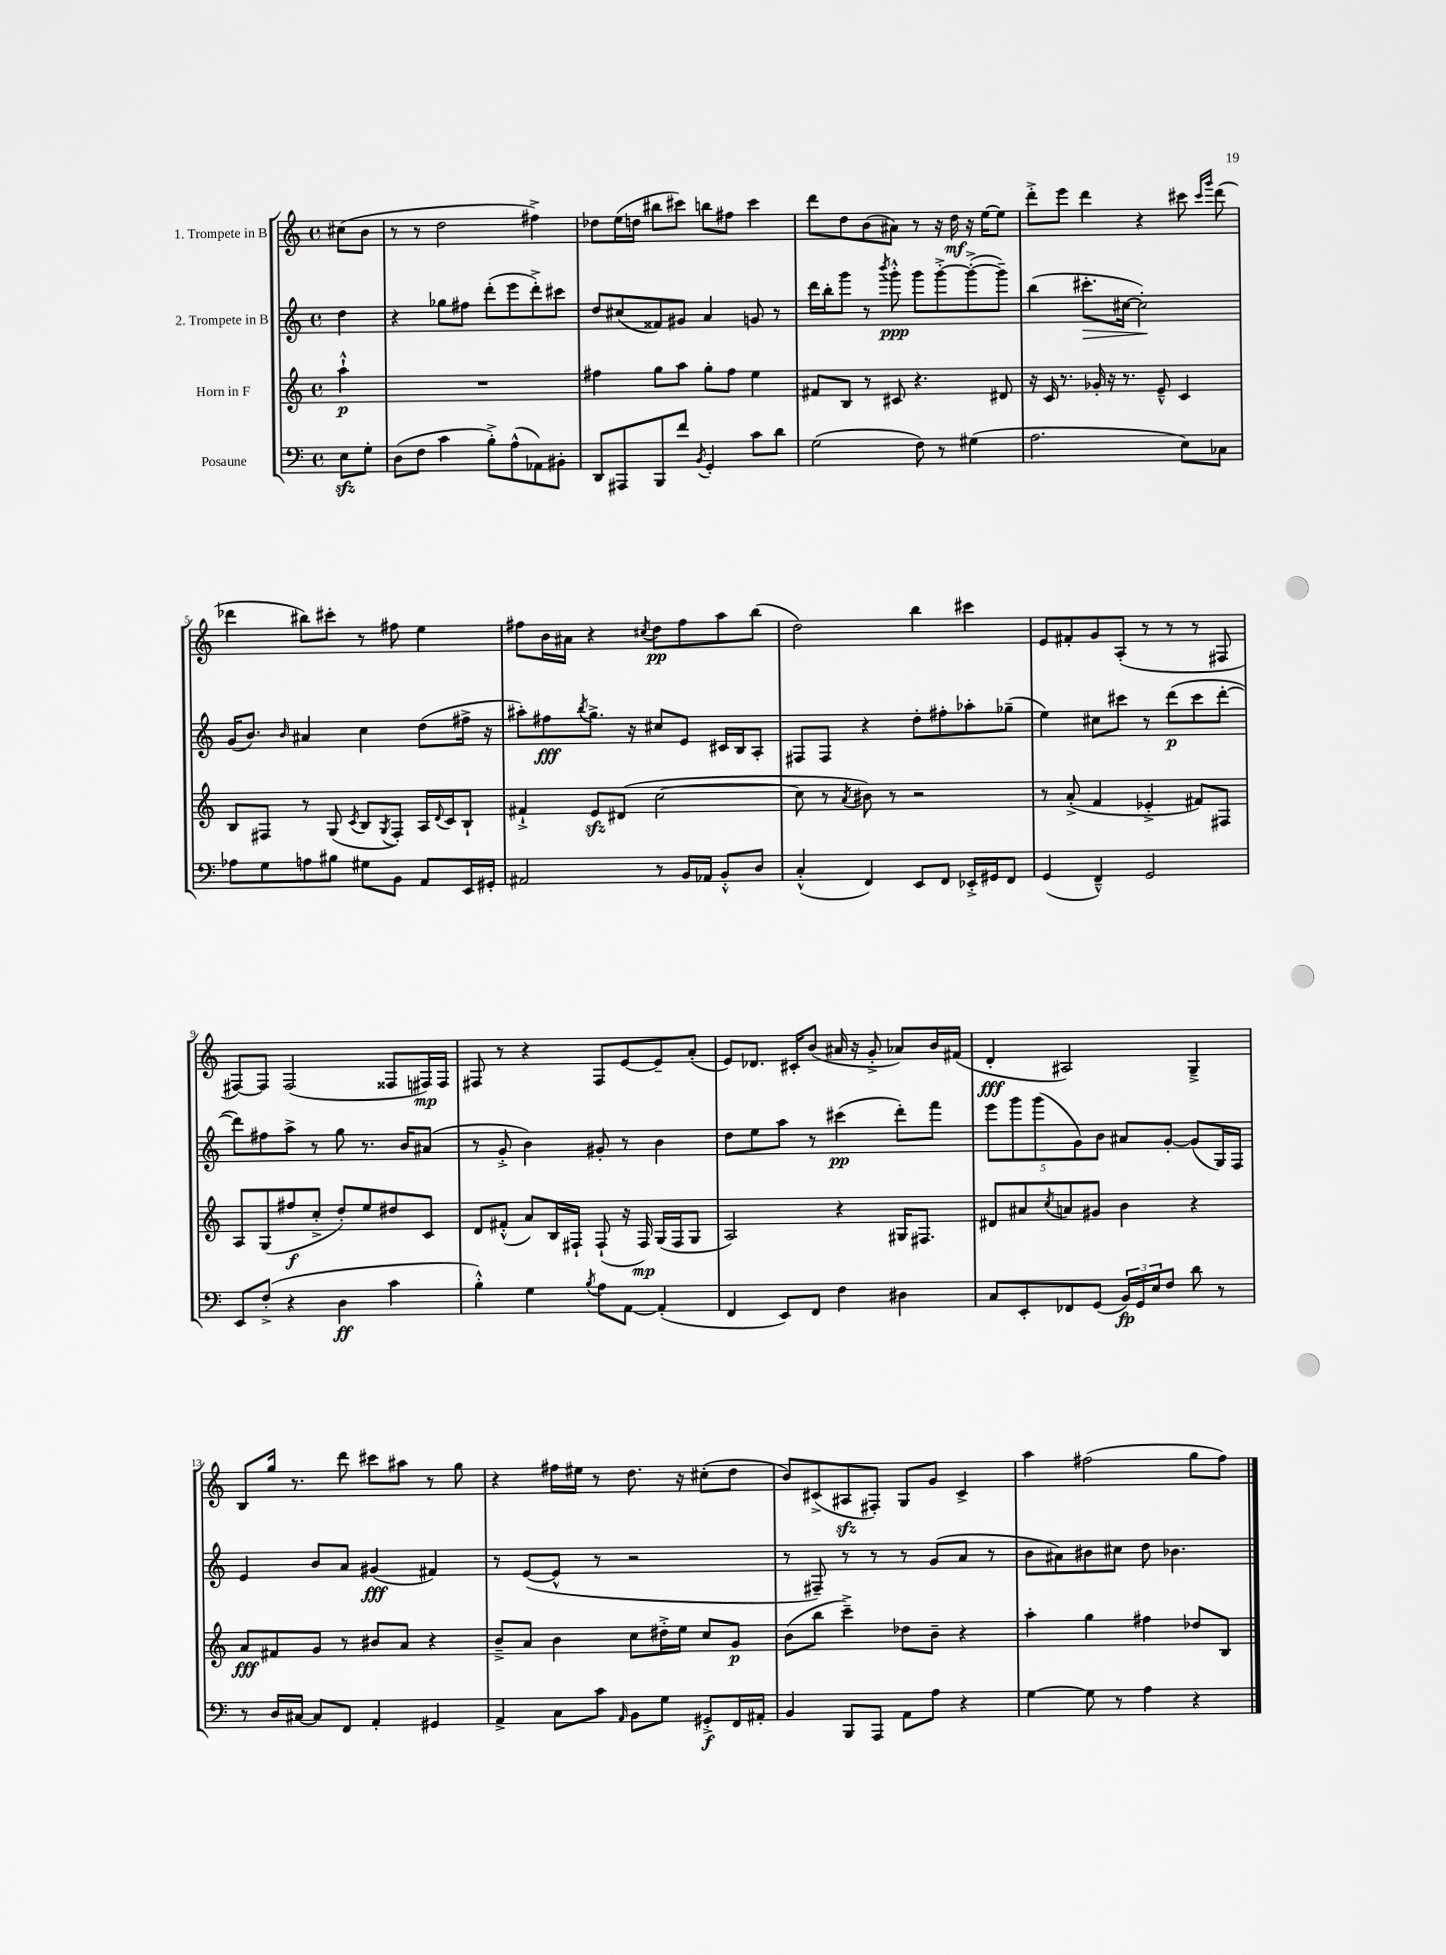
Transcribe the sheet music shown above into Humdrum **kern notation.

**kern	**kern	**kern	**kern
*staff4	*staff3	*staff2	*staff1
*clefF4	*clefG2	*clefG2	*clefG2
*k[]	*k[]	*k[]	*k[]
*M4/4	*M4/4	*M4/4	*M4/4
*met(c)	*met(c)	*met(c)	*met(c)
8E\L	4aa`^^\	4dd\	(8cc#\L
8G'\J	.	.	8b\J
=	=	=	=
(8D\L	1r	4r	8r
8F\J	.	.	8r
4c\	.	8gg-\L	2dd\
.	.	8ff#\J	.
8B'^\L)	.	(8ddd'\L	.
(8A^^\	.	8eee\	.
8AA-\)	.	8ddd'^\)	4ff#^\)
8BB#'\J	.	8ccc#\J	.
=	=	=	=
8DD/L	4ff#\	8dd/L	8dd-\L
8AAA#/	.	(8cc#/	(16ee\L
.	.	.	16dd\JJ
8BBB/	8gg\L	8f##/)	8bb#\L
8f/J	8aa\J	8g#/J	8ccc#\J)
8qBB/	.	.	.
4GG'/	8gg'\L	4a/	8bb\L
.	8ff#\J	.	8ff#\J
8c\L	4ee\	8g/	4ccc#\
8d\J	.	8r	.
=	=	=	=
(2G\	8f#/L	16ddd\LL	8ddd\L
.	.	16bb'\J	.
.	8B/J	8ggg\J	8dd\
.	8r	8r	(8b\
.	.	8qbbb/	.
.	8c#/	8ggg'^^\	8a#\J)
8F\)	4.r	8ggg\L	8r
8r	.	[8ggg'^\	16r
.	.	.	16dd\
(4G#\	.	(8ggg'^\_	16r
.	.	.	[16ee\LK
.	8d#/	8ggg~\]J)	8ee\]J
=	=	=	=
2.A\	16r	(4bb\	8ddd'^\L
.	16c/	.	.
.	8.r	.	8eee\J
.	.	8.ccc#'\L	4ddd\
.	16g-'/	.	.
.	16r	.	.
.	8.r	[16cc#\Jk	.
.	.	2cc#'\])	4r
.	8e~^^/	.	.
8E\L)	4c/	.	8ccc#\
.	.	.	16qqccc#/LL
.	.	.	16qqggg/JJ
8C-\J	.	.	(8ddd\
=	=	=	=
8A-\L	8B/L	(16g/LK	4ddd-\
.	.	8.b/J)	.
8G\	8F#/J	.	.
.	.	16qqb/	.
8A\	8r	4a#/	8bb#\L)
8B#\J	(8G/	.	8ccc#'\J
.	8qc/	.	.
8G#\L	8B/L	4cc\	8r
.	8qG/	.	.
8BB\J	8F#'/J)	.	8ff#\
8AA/L	16A/LL	(8dd\L	4ee\
.	8qqd/	.	.
.	16c/J	.	.
16EE/L	8B`/J	16ff#^\Jk	.
16GG#'/JJ	.	16r	.
=	=	=	=
2AA#/	4f#`^/	8aa#'\L)	8ff#\L
.	.	8ff#\	16b\L
.	.	.	16a#\JJ
.	.	8qbb/	.
.	8e/L	8.gg^\J	4r
.	(8d#/J	.	.
.	.	16r	.
.	.	.	8qcc#/
8r	[2cc\	8cc#/L	8dd\L
16BB/LL	.	8e/J	8ff#\
16AA-/JJ	.	.	.
8BB'^^/L	.	16c#/LL	8aa\
.	.	16B/J	.
8D/J	.	8A'/J	(8bb\J
=	=	=	=
(4C'^^/	8cc\]	8F#/L	2dd\)
.	8r	8F#/J	.
.	8qa/	.	.
4FF/)	8b#\)	4r	.
.	8r	.	.
8EE/L	2r	8dd'\L	4bb\
8FF/J	.	8ff#'\	.
16EE-'^/LL	.	8aa-'\	4ccc#\
16GG#/J	.	.	.
8FF/J	.	(8gg-~\J	.
=	=	=	=
(4GG/	8r	4ee\)	8e/L
.	(8a'^/	.	8f#'/
4FF~^^/)	4f/	8cc#\L	8g/
.	.	8ccc#\J	(8A'/J
2GG/	4e-'^/	8r	8r
.	.	(8ddd\L	8r
.	8f#/L)	8ccc#\	8r
.	8F#/J	[8ddd'\J	8F#/
=	=	=	=
8EE/L	8A/L	8ddd\]L)	[8F#/L)
(8F'^/J	(8G/	8ff#\	8F#/]J
4r	8ff#/	8aa^\J	(2F#/
.	8cc'^/J	8r	.
4D\	8dd'/L)	8gg\	.
.	8ee/	8.r	.
4c\	8dd#/	.	8F##/L
.	.	16b/LK	.
.	8c/J	(8a#/J	16F#/L)
.	.	.	16F#/JJ
=	=	=	=
4B'^^\)	8d/L	8r	8F#/
.	(8f#'^^/J	8g'^/	8r
4G\	8a/L)	4b\)	4r
.	16B/L	.	.
.	16F#`/JJ	.	.
8qB/	.	.	.
8A\L	(8F#`/	8g#'/	8F#/L
[8AA\J	16r	8r	[8e/
.	16F#/)	.	.
(4AA'/]	(16G/LL	4b\	8e~/]
.	16F#/J	.	.
.	8G/J	.	(8a'/J
=	=	=	=
4FF/	2A/)	8dd\L	8e/L)
.	.	8ee\	8.d-/J
8EE/L)	.	8aa\J	.
.	.	.	16c#'/LK
8FF/J	.	8r	(8b/J
4F\	4r	(4ccc#\	16a#/
.	.	.	16r
.	.	.	8g'^/
4D#\	16G#/LK	8ddd'\L)	8a-/L)
.	8.F#/J	.	.
.	.	8fff\J	16b/L
.	.	.	(16f#/JJ
=	=	=	=
8C/L	8d#/L	10eee\L	4d'/
.	.	10ggg\	.
8EE'/	8a#/	.	.
.	.	(10ggg\	.
.	8qcc/	.	.
8FF-/	8a/	.	2A#/)
.	.	10g\)	.
(8GG/J	8g#/J	.	.
.	.	10b\J	.
24BB/LL)	4b\	8a#/L	.
24GG/	.	.	.
24E/J	.	.	.
8F/J	.	[8g'/J	.
8d\	4r	(8g/]L	4G~^/
8r	.	16G/L)	.
.	.	16F/JJ	.
=	=	=	=
8r	8a/L	4e/	8B/L
16D/LL	8f#/	.	16gg/Jk
[16C#/JJ	.	.	8.r
8C#/]L	8g/J	8b/L	.
8FF/J	8r	8a/J	8ddd\
4AA'/	8b#/L	(4g#/	8ccc#\L
.	8a/J	.	8aa#\J
4GG#/	4r	4f#/)	8r
.	.	.	8gg\
=	=	=	=
4AA^/	8b~^/L	8r	4r
.	8a/J	([8e/L	.
8C\L	4b\	8e^^/]J	16ff#\LL
.	.	.	16ee#\JJ
8c\J	.	8r	8r
16qqAA/	.	.	.
8BB\L	8cc\L	2r	8.dd\
8G\J	16dd#'^\L	.	.
.	16ee\JJ	.	16r
8GG#'^/L	8cc/L	.	(8cc#'\L
16FF/L	8g/J	.	8dd\J
16AA#'/JJ	.	.	.
=	=	=	=
4BB/	(8b\L	8r	8b/L)
.	8bb\J	8F#~/)	(8c#^/
8BBB/L	4ccc~^\)	8r	8A#/
8AAA/J	.	8r	8F#'/J)
8AA\L	8dd-\L	8r	8G/L
8A\J	8b~\J	(8g/L	8g/J
4r	4r	8a/J	4c#^/
.	.	8r	.
=	=	=	=
[4G\	4aa'\	8b\L	4aa\
.	.	8a#\)	.
8G\]	4gg\	8b#\	(2ff#\
8r	.	8cc#\J	.
4A\	4ff#\	8dd\	.
.	.	4.b-\	.
4r	8dd-/L	.	8gg\L
.	8B/J	.	8ff#\J)
==	==	==	==
*-	*-	*-	*-
